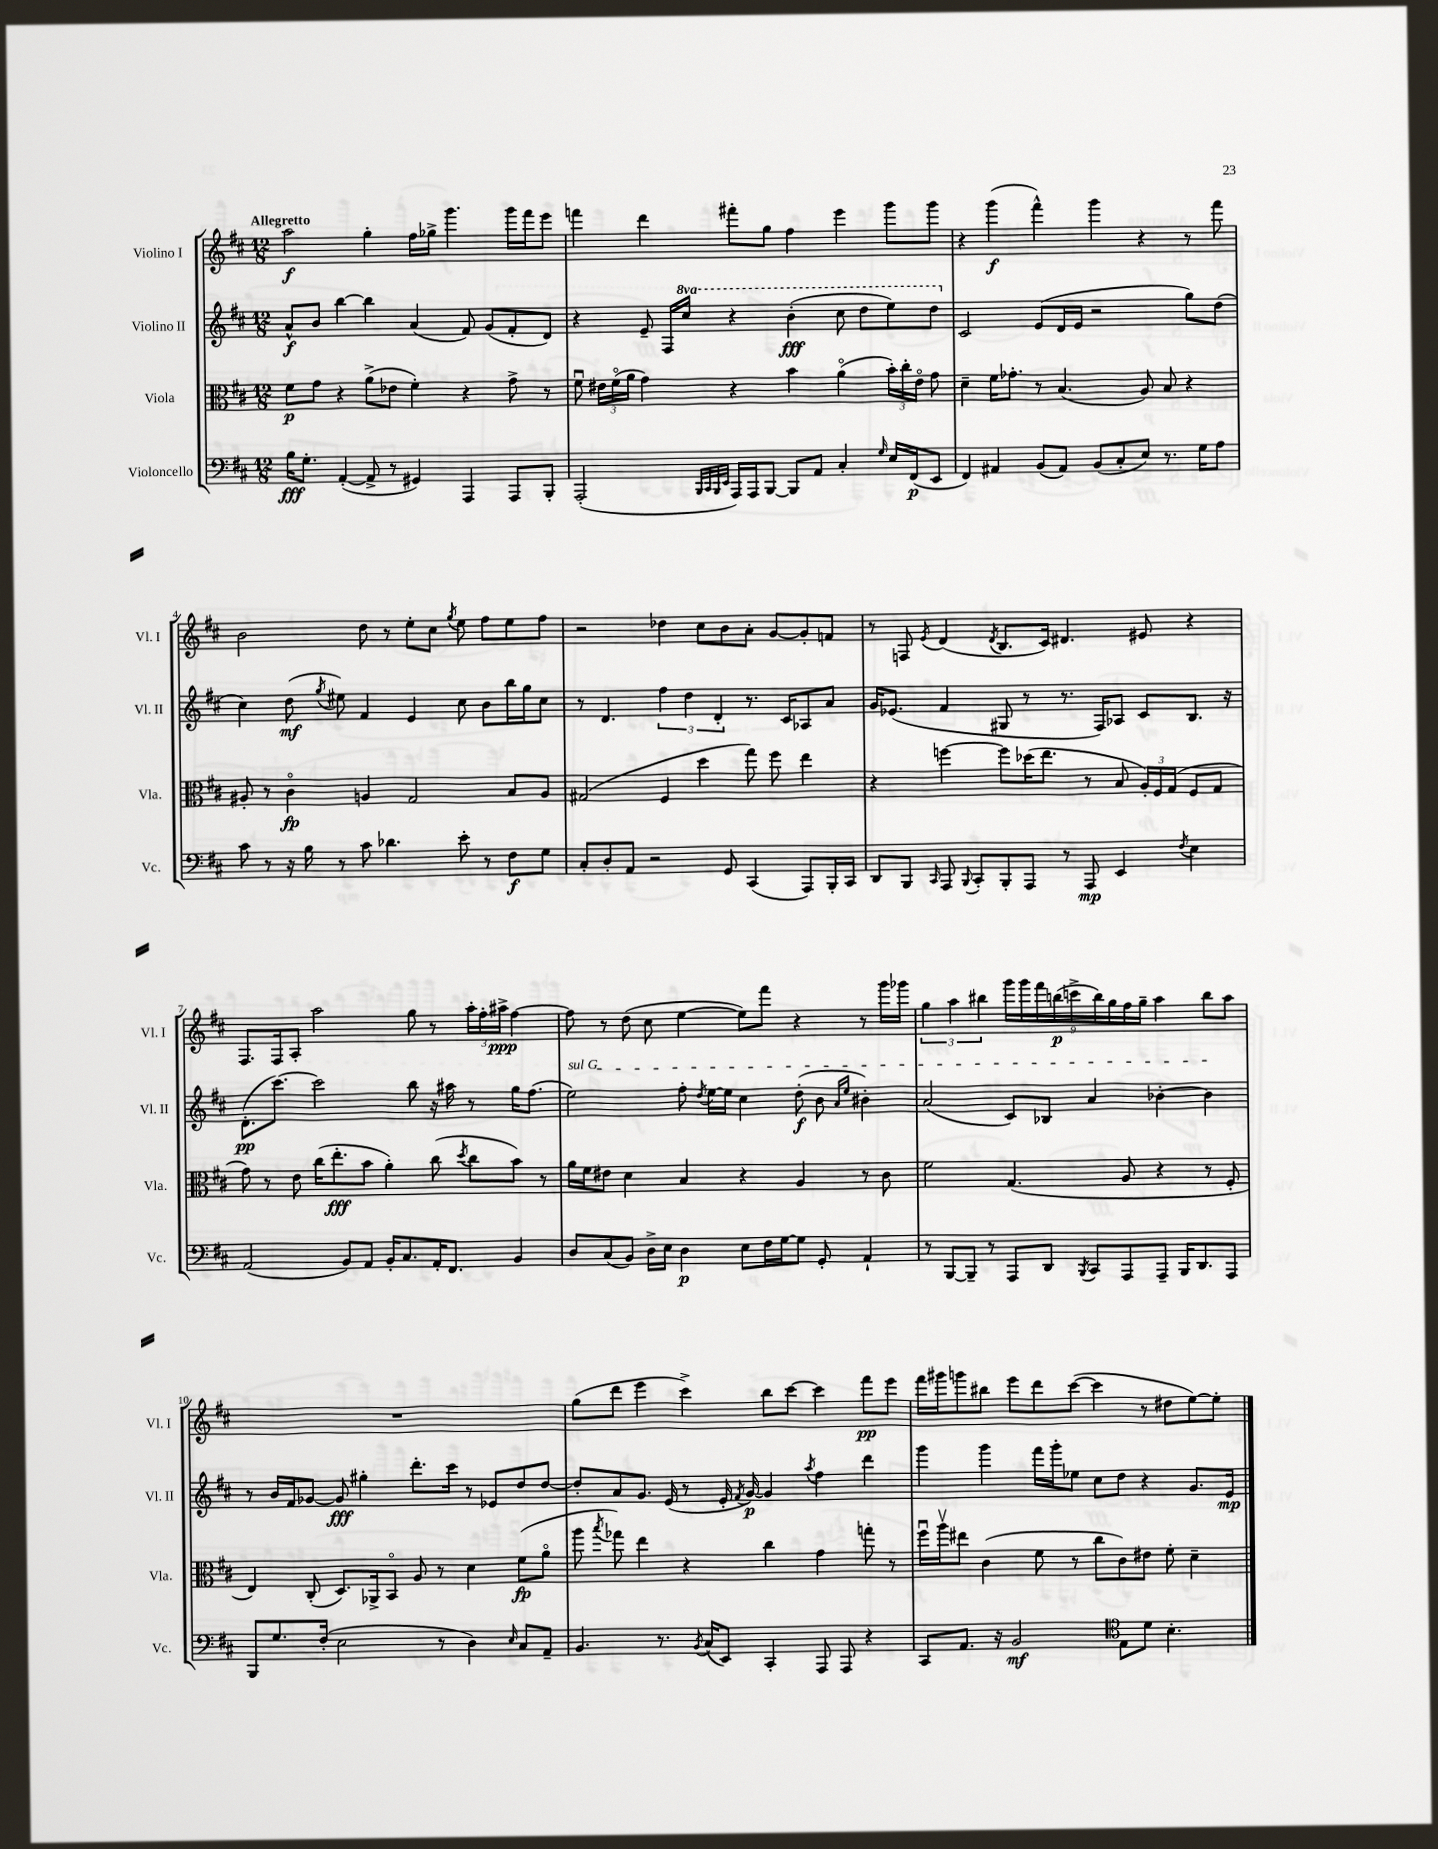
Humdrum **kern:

**kern	**dynam	**kern	**dynam	**kern	**dynam	**kern	**dynam
*part4	*part4	*part3	*part3	*part2	*part2	*part1	*part1
*staff4	*staff4	*staff3	*staff3	*staff2	*staff2	*staff1	*staff1
*I"Violoncello	*	*I"Viola	*	*I"Violino II	*	*I"Violino I	*
*I'Vc.	*	*I'Vla.	*	*I'Vl. II	*	*I'Vl. I	*
*clefF4	*	*clefC3	*	*clefG2	*	*clefG2	*
*k[f#c#]	*	*k[f#c#]	*	*k[f#c#]	*	*k[f#c#]	*
*M12/8	*	*M12/8	*	*M12/8	*	*M12/8	*
=1	=1	=1	=1	=1	=1	=1	=1
!	!	!	!	!	!	!LO:TX:a:B:t=Allegretto	!
16B\KL	fff	8f#\L	p	8a^^/L	f	2aa\	f
8.G'\J	.	.	.	.	.	.	.
.	.	8g\J	.	8b/J	.	.	.
([4AA'/	.	4r	.	[4bb\	.	.	.
8AA^/]	.	(8a^\L	.	4bb\]	.	4gg'\	.
8r	.	8e-X\J	.	.	.	.	.
4GG#X/)	.	4f#'\)	.	(4a/	.	16ff#\LL	.
.	.	.	.	.	.	16gg-X^\JJ	.
.	.	.	.	.	.	4.ggg\	.
4AAA/	.	4r	.	8f#/)	.	.	.
.	.	.	.	(8g/L	.	.	.
8AAA/L	.	8g^\	.	8f#'/	.	16ggg\LL	.
.	.	.	.	.	.	16fff#\J	.
8BBB'/J	.	8r	.	8d/J)	.	8eee\J	.
=2	=2	=2	=2	=2	=2	=2	=2
(2AAA'/	.	8f#u\	.	4r	.	4fffn\	.
.	.	24e#X\LL	.	.	.	.	.
.	.	(24f#\	.	.	.	.	.
.	.	24a\JJ	.	.	.	.	.
.	.	4g\)	.	8e~/	.	4ddd\	.
.	.	.	.	16F#/LL	.	.	.
*	*	*	*	*8va	*	*	*
.	.	.	.	16ccc#/JJ	.	.	.
32qqBBB/LLL	.	.	.	.	.	.	.
32qqCC#/	.	.	.	.	.	.	.
32qqBBB/	.	.	.	.	.	.	.
32qqEE/JJJ	.	.	.	.	.	.	.
16AAA/LL)	.	4r	.	4r	.	8fff#X'\L	.
16AAA/J	.	.	.	.	.	.	.
[8BBB/J	.	.	.	.	.	8gg\J	.
8BBB/L]	.	4b\	.	(4bb'\	fff	4ff#\	.
8AA/J	.	.	.	.	.	.	.
4C#'/	.	(4a\	.	8ccc#\	.	4eee\	.
.	.	.	.	8ddd\L	.	.	.
16qqG/	.	.	.	.	.	.	.
16E/LL	.	24b'\LL)	.	8eee\)	.	8ggg\L	.
.	.	24cc#'\	.	.	.	.	.
(16FF#/J	p	.	.	.	.	.	.
.	.	24e#\JJ	.	.	.	.	.
8EE/J	.	8g\	.	8ddd\J	.	8ggg\J	.
=3	=3	=3	=3	=3	=3	=3	=3
*	*	*	*	*X8va	*	*	*
4FF#/)	.	4d~\	.	2c#/	.	4r	.
4AA#X/	.	16f#\KL	.	.	.	(4ggg\	f
.	.	8.g-X'\J	.	.	.	.	.
(8BB/L	.	8r	.	(8e/L	.	4fff#^^\)	.
8AA#/J)	.	(4.B/	.	16d/L	.	.	.
.	.	.	.	16e/JJ	.	.	.
(8BB/L	.	.	.	2r	.	4ggg\	.
8C#'/	.	.	.	.	.	.	.
8E/J)	.	8A/)	.	.	.	4r	.
8.r	.	8B/	.	.	.	.	.
.	.	4r	.	8gg\L)	.	8r	.
16G\KL	.	.	.	.	.	.	.
8A\J	.	.	.	(8dd\J	.	8fff#\	.
!!LO:LB:g=z
=4	=4	=4	=4	=4	=4	=4	=4
8c#\	.	8A#X'/	.	4cc#\)	.	2b\	.
8r	.	8r	.	.	.	.	.
16r	.	4c#\	fp	(8dd\	mf	.	.
16B\	.	.	.	.	.	.	.
.	.	.	.	8qgg/	.	.	.
8r	.	.	.	8ee#X\)	.	.	.
8c#\	.	4An/	.	4f#/	.	8dd\	.
4.d-X\	.	.	.	.	.	8r	.
.	.	2G/	.	4e/	.	8ee'\L	.
.	.	.	.	.	.	8cc#\J	.
.	.	.	.	.	.	8qgg/	.
8e'\	.	.	.	8cc#\	.	8ee\	.
8r	.	.	.	8b\L	.	8ff#\L	.
8F#\L	f	8B/L	.	16bb\L	.	8ee\	.
.	.	.	.	16gg\J	.	.	.
8G\J	.	8A/J	.	8cc#\J	.	8ff#\J	.
=5	=5	=5	=5	=5	=5	=5	=5
8C#'/L	.	(2G#X/	.	8r	.	2r	.
8D'/	.	.	.	4.d/	.	.	.
8AA/J	.	.	.	.	.	.	.
2r	.	.	.	.	.	.	.
.	.	4F#/	.	6ff#\	.	4dd-X\	.
.	.	.	.	6dd\	.	.	.
.	.	4dd\	.	.	.	8cc#\L	.
.	.	.	.	6d'/	.	.	.
8GG/	.	.	.	.	.	8b\	.
(4CC#/	.	8gg\)	.	8.r	.	8a'\J	.
.	.	8ff#\	.	.	.	[8g/L	.
.	.	.	.	16c#/KL	.	.	.
8AAA/L)	.	4ee\	.	8A-X/	.	8g'/]	.
16BBB'/L	.	.	.	8a/J	.	8fn/J	.
16CC#/JJ	.	.	.	.	.	.	.
=6	=6	=6	=6	=6	=6	=6	=6
8DD/L	.	4r	.	16g/KL	.	8r	.
.	.	.	.	(8.e-X/J	.	.	.
8BBB/J	.	.	.	.	.	8Fn/	.
16qqCC#/	.	.	.	.	.	8qe/	.
8AAA/	.	[4ffn\	.	4f#/	.	(4d/	.
8qqBBB/	.	.	.	.	.	.	.
8CC#'/L	.	.	.	.	.	.	.
.	.	.	.	.	.	8qd/	.
8BBB'/	.	8ff\L]	.	8G#X/	.	8.B/L	.
8AAA/J	.	(16dd-X\K	.	8r	.	.	.
.	.	8.ee\J	.	.	.	16c#/Jk)	.
8r	.	.	.	8.r	.	4.d#X/	.
8AAA/	mp	8r	.	.	.	.	.
.	.	.	.	16F#/KL)	.	.	.
4EE/	.	8B/	.	8A-X/J	.	.	.
.	.	24A'/LL)	.	8c#/L	.	8e#X/	.
.	.	24F#/	.	.	.	.	.
.	.	(24G/JJ	.	.	.	.	.
8qF#/	.	.	.	.	.	.	.
4E\	.	8F#/L	.	8.B/J	.	4r	.
.	.	8G/J	.	.	.	.	.
.	.	.	.	16r	.	.	.
!!LO:LB:g=z
=7	=7	=7	=7	=7	=7	=7	=7
(2AA/	.	8g\)	.	(8.d'\L	pp	8.F#/L	.
.	.	8r	.	.	.	.	.
.	.	.	.	[8.ccc#\J)	.	16F#/k	.
.	.	8e\	.	.	.	8A'/J	.
.	.	(16cc#\KL	.	2ccc#\]	.	2aa\	.
.	.	8.ee'\	fff	.	.	.	.
8BB/L)	.	.	.	.	.	.	.
8AA/J	.	8b\J	.	.	.	.	.
16BB'/KL	.	4a'\)	.	.	.	.	.
8.C#/	.	.	.	.	.	.	.
.	.	.	.	8bb\	.	8gg\	.
16AA'/K	.	(8cc#\	.	16r	.	8r	.
8.FF#/J	.	.	.	16aa#X\	.	.	.
.	.	8qdd/	.	.	.	.	.
.	.	8cc#\L	.	8r	.	24aa'\LL	.
.	.	.	.	.	.	24ff#'\	.
.	.	.	.	.	.	24aa#X^\JJ	ppp
4BB/	.	8b\J)	.	16gg\KL	.	[4ff#\	.
.	.	.	.	(8.ff#\J	.	.	.
.	.	8r	.	.	.	.	.
=8	=8	=8	=8	=8	=8	=8	=8
!	!	!	!	!LO:TX:a:i:t=sul G	!	!	!
8D/L	.	16a\LL	.	2ee\)	.	8ff#\]	.
.	.	16f#\J	.	.	.	.	.
(8C#/	.	8e#X\J	.	.	.	8r	.
8BB/J)	.	4d\	.	.	.	(8dd\	.
16D^\LL	.	.	.	.	.	8cc#\	.
16E\JJ	.	.	.	.	.	.	.
4D\	p	4B/	.	8ff#'\	.	[4ee\	.
.	.	.	.	8qdd/	.	.	.
.	.	.	.	[16ee\LL	.	.	.
.	.	.	.	16ee\JJ]	.	.	.
8E\L	.	4r	.	4cc#\	.	8ee\L])	.
16F#\L	.	.	.	.	.	8fff#\J	.
[16G\J	.	.	.	.	.	.	.
8G\J]	.	4A/	.	(8dd'\	f	4r	.
8GG'/	.	.	.	8b\	.	.	.
.	.	.	.	16qqa/LL	.	.	.
.	.	.	.	16qqee/JJ	.	.	.
4AA`/	.	8r	.	4b#X'\)	.	8r	.
.	.	8c#\	.	.	.	16ggg\LL	.
.	.	.	.	.	.	16ggg-X\JJ	.
=9	=9	=9	=9	=9	=9	=9	=9
8r	.	2f#\	.	(2a/	.	6gg\	.
[8BBB/L	.	.	.	.	.	.	.
.	.	.	.	.	.	6aa\	.
8BBB~/J]	.	.	.	.	.	.	.
.	.	.	.	.	.	6bb#X\	.
8r	.	.	.	.	.	.	.
8AAA/L	.	(4.G/	.	8c#/L)	.	18ggg\LL	.
.	.	.	.	.	.	18ggg\	.
.	.	.	.	.	.	18fff#\	.
8DD/J	.	.	.	8B-X/J	.	.	.
.	.	.	.	.	.	(18bbn\	p
.	.	.	.	.	.	18cccn^\	.
8qBBB/	.	.	.	.	.	.	.
8CC#/L	.	.	.	4a/	.	.	.
.	.	.	.	.	.	18bb\)	.
.	.	.	.	.	.	18gg\	.
8AAA/	.	8A/	.	.	.	.	.
.	.	.	.	.	.	18ff#\	.
.	.	.	.	.	.	18gg~\JJ	.
8AAA~/J	.	4r	.	[4b-X'\	.	4aa\	.
16BBB/KL	.	.	.	.	.	.	.
8.DD/	.	.	.	.	.	.	.
.	.	8r	.	4b-\]	.	8bb\L	.
8AAA/J	.	8F#'/	.	.	.	8aa\J	.
!!LO:LB:g=z
=10	=10	=10	=10	=10	=10	=10	=10
8BBB/L	.	4E/)	.	8r	.	1.r	.
8.G/	.	.	.	16b/LL	.	.	.
.	.	.	.	16f#/J	.	.	.
.	.	(8C#'/	.	[8g-X/J	.	.	.
(16F#'/Jk	.	.	.	.	.	.	.
2E\	.	8.D/L)	.	8g-/]	fff	.	.
.	.	.	.	4gg#X'\	.	.	.
.	.	16AA-X^/k	.	.	.	.	.
.	.	8BB/J	.	.	.	.	.
.	.	8A/	.	8.ddd'\L	.	.	.
8r	.	8r	.	.	.	.	.
.	.	.	.	16ccc#\Jk	.	.	.
4D\)	.	4d\	.	8r	.	.	.
.	.	.	.	8e-X/L	.	.	.
16qqE/	.	.	.	.	.	.	.
8C#/L	.	(8f#\L	fp	8dd/	.	.	.
8AA~/J	.	8a\J	.	[8dd/J	.	.	.
=11	=11	=11	=11	=11	=11	=11	=11
4.BB/	.	8aa\	.	8dd'/L]	.	(8gg\L	.
.	.	8qbb/	.	.	.	.	.
.	.	8gg-X\)	.	8a/	.	8ddd\J	.
.	.	4ee\	.	8.g/J	.	4eee\	.
8.r	.	.	.	.	.	.	.
.	.	.	.	(16e/	.	.	.
.	.	4r	.	8r	.	4ccc#^\)	.
8qBB/	.	.	.	.	.	.	.
(16C#/KL	.	.	.	.	.	.	.
8EE/J)	.	.	.	16e'/	.	.	.
.	.	.	.	8qf#/	.	.	.
.	.	.	.	[16g/)	p	.	.
4CC#'/	.	4cc#\	.	4g/]	.	8bb\L	.
.	.	.	.	.	.	[8ccc#\J	.
.	.	.	.	8qaa/	.	.	.
8AAA/	.	4g\	.	4ff#\	.	4ccc#\]	.
8AAA/	.	.	.	.	.	.	.
4r	.	8ggn'\	.	4ddd\	.	8fff#\L	pp
.	.	8r	.	.	.	8eee\J	.
=12	=12	=12	=12	=12	=12	=12	=12
8CC#/L	.	16ff#u\LL	.	4ggg\	.	16fff#\LL	.
.	.	16aav\J	.	.	.	16ggg#X\J	.
8.AA/J	.	8ee#X\J	.	.	.	8gggn\	.
.	.	(4c#\	.	4ggg\	.	8bb#X\J	.
16r	.	.	.	.	.	.	.
2BB/	mf	.	.	.	.	8eee\L	.
.	.	8f#\	.	16fff#\LL	.	8ddd\	.
.	.	.	.	16ggg'\J	.	.	.
.	.	8r	.	8ee-X\J	.	([8ccc#\J	.
.	.	8cc#\L	.	8cc#\L	.	4ccc#\]	.
*clefC4	*	*	*	*	*	*	*
8E\L	.	8c#\)	.	8dd\J	.	.	.
8d\J	.	8e#X\J	.	4r	.	8r	.
4.B'\	.	8f#'\	.	.	.	8dd#X\L	.
.	.	4d~\	.	8.g/L	.	[8ee\)	.
.	.	.	.	.	.	8ee'\J]	.
.	.	.	.	16e/Jk	mp	.	.
==	==	==	==	==	==	==	==
*-	*-	*-	*-	*-	*-	*-	*-
